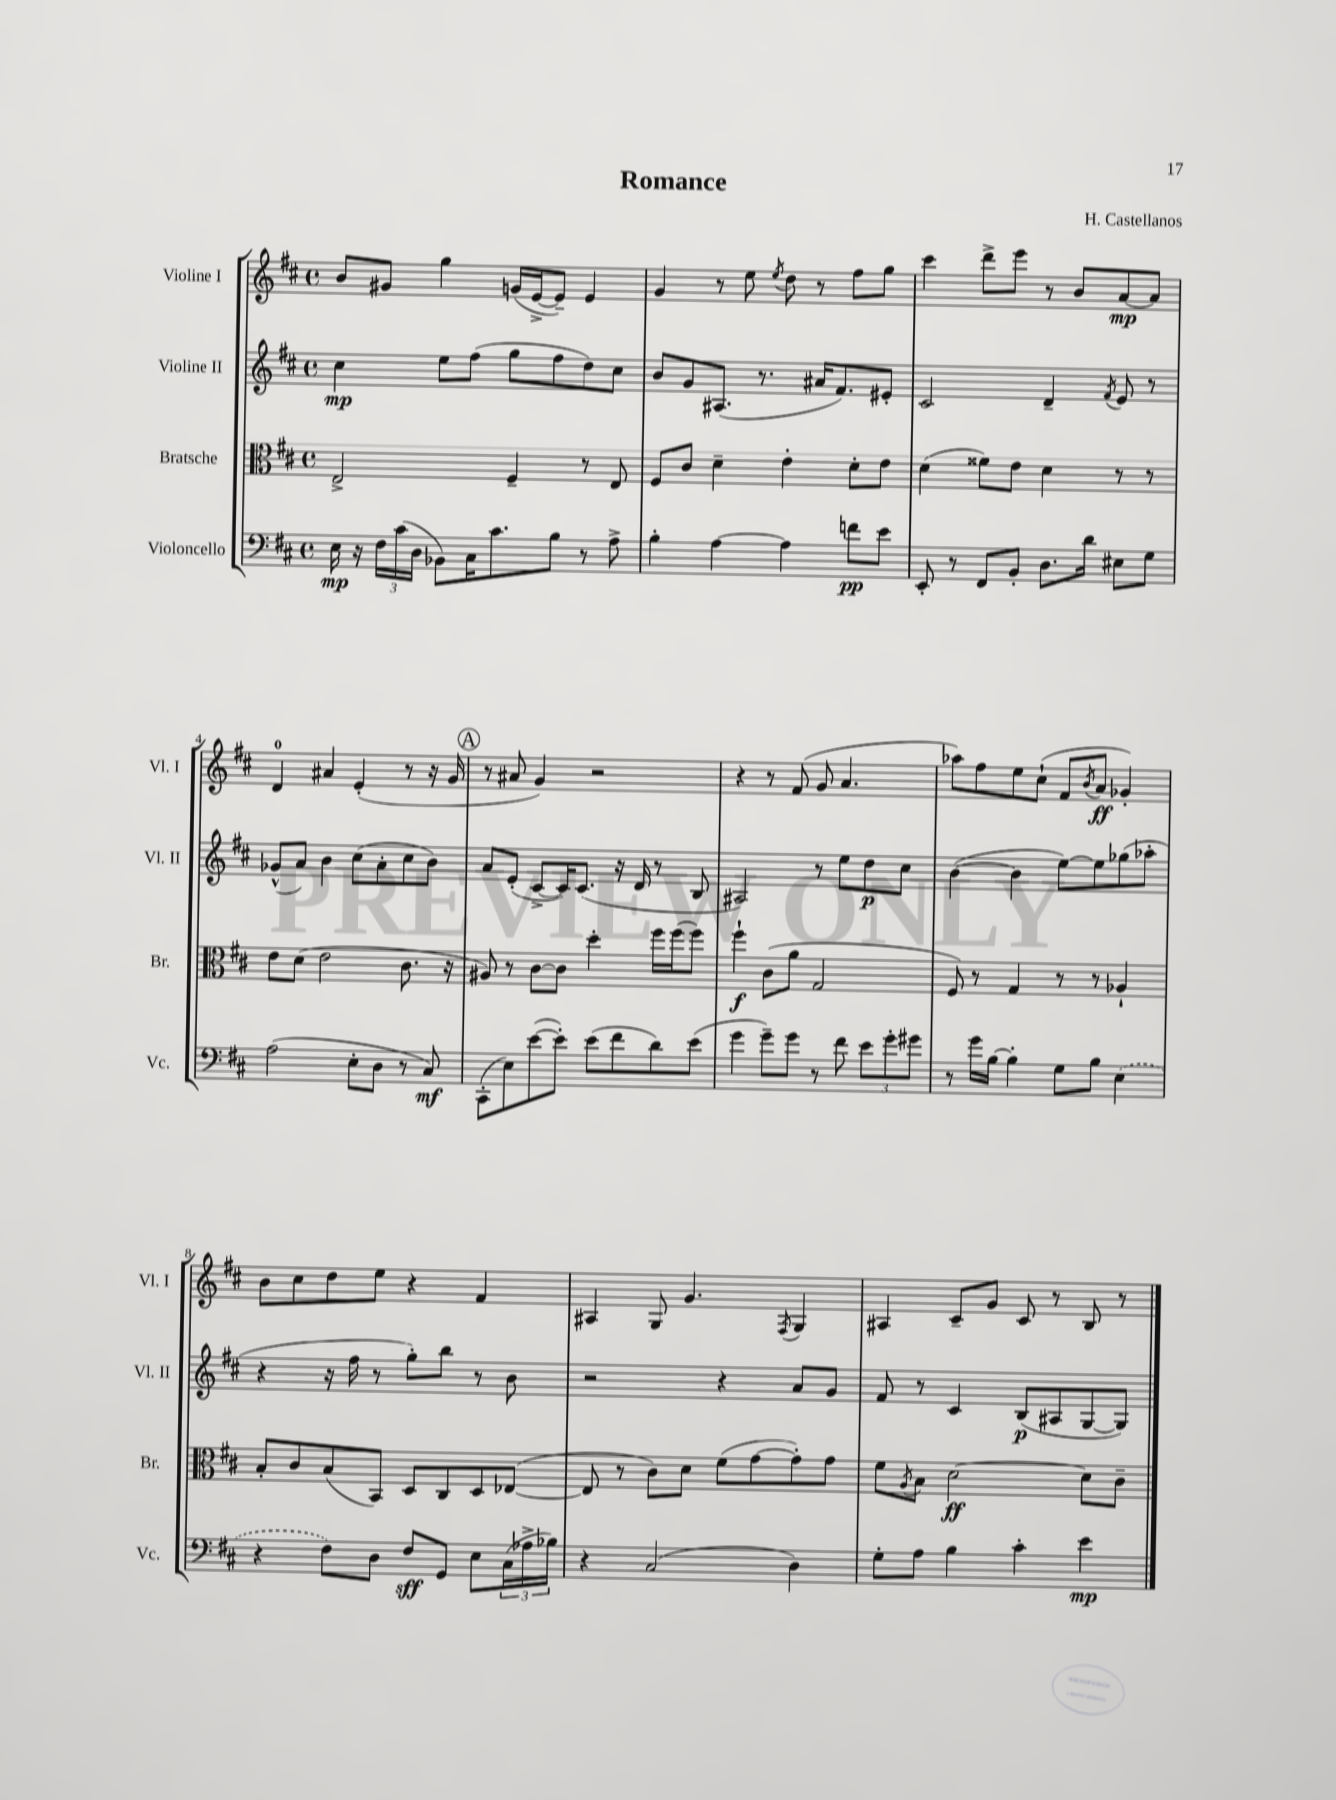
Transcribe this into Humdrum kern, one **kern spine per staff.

**kern	**kern	**kern	**kern
*staff4	*staff3	*staff2	*staff1
*clefF4	*clefC3	*clefG2	*clefG2
*k[f#c#]	*k[f#c#]	*k[f#c#]	*k[f#c#]
*M4/4	*M4/4	*M4/4	*M4/4
*met(c)	*met(c)	*met(c)	*met(c)
16E	2E^	4cc#	8b
16r	.	.	.
24F#	.	.	8g#
(24c#	.	.	.
24D	.	.	.
8BB-)	.	8ee	4gg
16C#	.	(8ff#	.
8.c#	.	.	.
.	4F#~	8gg	(16g
.	.	.	[16e^
8B	.	8ff#	8e~])
8r	8r	8dd)	4e
8A^	8E	8cc#	.
=	=	=	=
4B'	8F#	8b	4g
.	8c#	8g	.
[4A	4d~	(8.A#	8r
.	.	.	8ee
.	.	8.r	.
.	.	.	8qee
4A]	4e'	.	8dd
.	.	16a#	8r
.	.	8.f#)	.
8f	8d'	.	8ff#
8e	8e	8e#'	8gg
=	=	=	=
8EE'	(4d	2c#	4ccc#
8r	.	.	.
8FF#	8f##)	.	8ddd^
8BB'	8e	.	8eee
8.D	4d	4d~	8r
.	.	.	8b
16d	.	.	.
.	.	8qf#	.
8E#	8r	8e	[8a
8G	8r	8r	8a]
=	=	=	=
(2A	8e	(8g-^^	4d
.	(8d	8a)	.
.	2e	4b	4a#
8E'	.	(8cc#	(4e'
8D	.	8a'	.
8r	8.c#	8cc#	8r
8C#)	.	8b)	16r
.	16r	.	16g
=	=	=	=
(8CC#'	8A#)	8a	8r
8E)	8r	(8e'	8a#
([8e	[8c#	[8c#^	4g)
8e'])	8c#]	16c#])	.
.	.	(8.c#	.
(8e	4dd'	.	2r
8f#	.	16r	.
.	.	16d	.
8d)	16ff#	8r	.
.	(16ff#	.	.
(8e	8ff#)	8B	.
=	=	=	=
4g	4ff#`	2A#)	4r
8g~)	(8c#	.	8r
8g	8a	.	(8f#
8r	2G	8r	8g
8f#	.	8ee	4.a
12e	.	8dd	.
12g'	.	.	.
.	.	8cc#	.
12g#	.	.	.
=	=	=	=
8r	8F#)	([4b	8aa-)
16g	8r	.	8ff#
[16B	.	.	.
4B']	4G	4b]	8ee
.	.	.	(8cc#`
8G	8r	[8ee)	8f#
.	.	.	8qb
8B	8r	8ee]	8a
(4E	4A-`	(8gg-	4g-')
.	.	8aa-'	.
=	=	=	=
4r	8B'	4r	8b
.	8c#	.	8cc#
8F#)	(8B	16r	8dd
.	.	16ff#	.
8D	8BB)	8r	8ee
8F#	8D	8gg')	4r
8GG	8C#	8bb	.
8E	8D	8r	4f#
(24C#	([8E-	8b	.
24A-^	.	.	.
24B-)	.	.	.
=	=	=	=
4r	8E-]	2r	4A#
.	8r	.	.
(2C#	8c#)	.	8G
.	8d	.	4.g
.	(8f#	4r	.
.	[8g	.	.
.	.	.	8qF#
4D)	8g'])	8a	4G
.	8g	8g	.
=	=	=	=
8G'	8f#	8f#	4A#
.	8qA	.	.
8A	8B	8r	.
4B	[2d	4c#	8c#~
.	.	.	8g
4c#'	.	(8B	8c#
.	.	8A#	8r
4e	8d]	[8G	8B
.	8c#~	8G])	8r
==	==	==	==
*-	*-	*-	*-
